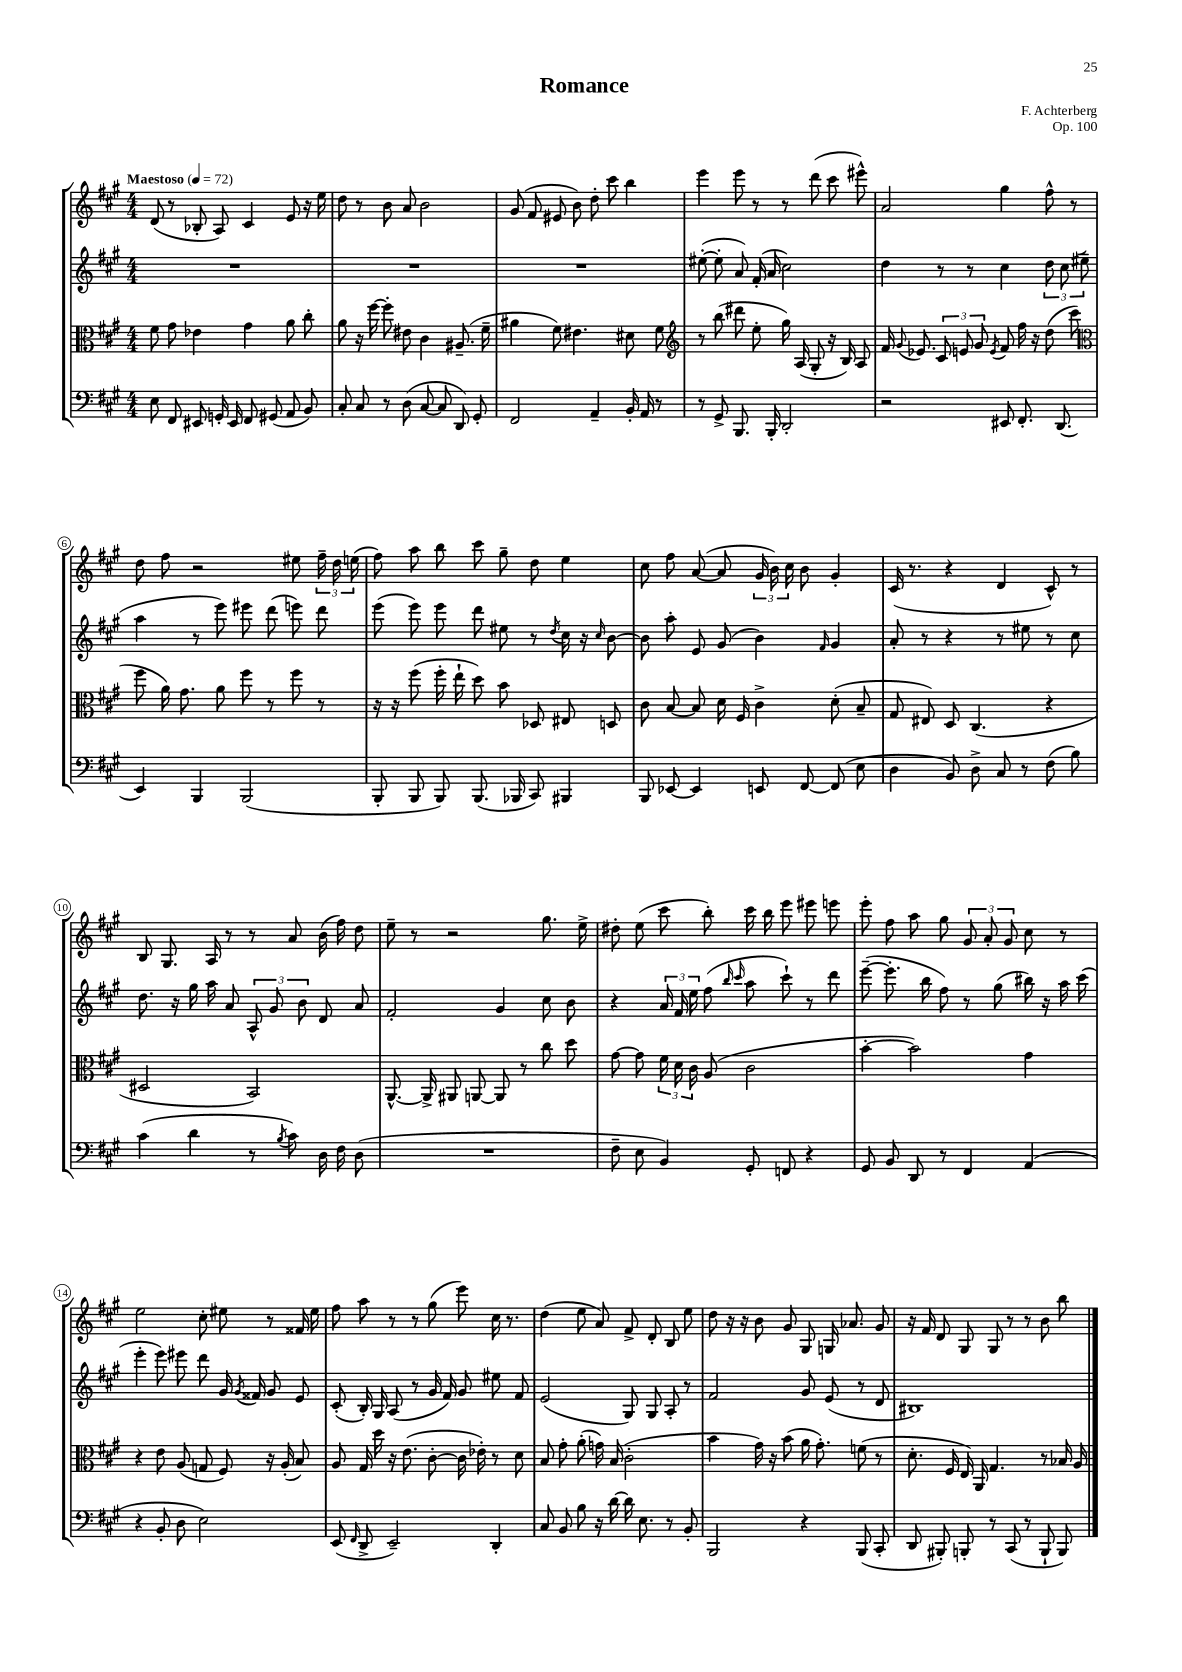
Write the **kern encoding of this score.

**kern	**kern	**kern	**kern
*staff4	*staff3	*staff2	*staff1
*clefF4	*clefC3	*clefG2	*clefG2
*k[f#c#g#]	*k[f#c#g#]	*k[f#c#g#]	*k[f#c#g#]
*M4/4	*M4/4	*M4/4	*M4/4
*MM72	*MM72	*MM72	*MM72
8E	8f#	1r	(8d
8FF#	8g#	.	8r
8EE#	4e-	.	8B-'
16GG'	.	.	8A)
16EE#	.	.	.
8FF#	4g#	.	4c#
(8GG#	.	.	.
8AA	8a	.	8e
8BB)	8cc#'	.	16r
.	.	.	16ee
=	=	=	=
8C#'	8a	1r	8dd
8C#	16r	.	8r
.	[16ff#	.	.
8r	8ff#']	.	8b
(8D	8e#	.	8a
[8C#	4c#	.	2b
8C#]	.	.	.
8DD)	(8.A#~	.	.
8GG#'	.	.	.
.	16f#~	.	.
=	=	=	=
2FF#	4a#	1r	(8g#
.	.	.	8f#
.	8f#)	.	8e#
.	4.e#	.	8b)
4AA~	.	.	8dd'
.	.	.	8ccc#
16BB'	8d#	.	4bb
16AA	.	.	.
8r	8f#	.	.
=	=	=	=
*	*clefG2	*	*
8r	8r	([8ee#'	4eee
8GG#^	(8bb	8ee#']	.
8.BBB	8ddd#	8a)	8eee
.	8ee'	(16f#'	8r
16BBB'	.	16a	.
2DD'	16gg#)	2cc#)	8r
.	(16A	.	.
.	8G#'	.	(8ddd
.	16r	.	8ccc#
.	16B)	.	.
.	8A	.	8eee#^^)
=	=	=	=
2r	16f#	4dd	2a
.	8qqg#	.	.
.	8.e-	.	.
.	12c#	8r	.
.	12e	.	.
.	.	8r	.
.	12g#	.	.
.	8qe	.	.
8EE#	8f#	4cc#	4gg#
8.FF#'	16ff#	.	.
.	16r	.	.
.	(8dd	12dd	8ff#^^
(8.DD	.	.	.
.	.	12cc#	.
.	8ccc#	.	8r
.	.	(12ee#~	.
=	=	=	=
*	*clefC3	*	*
4EE)	8ff#	4aa	8dd
.	16a)	.	8ff#
.	8.g#	.	.
4BBB	.	8r	2r
.	8a	8eee)	.
(2BBB	8ff#	8eee#	.
.	8r	(8ddd	.
.	8ff#	8eee)	8ee#
.	8r	8ddd	24ff#~
.	.	.	24dd
.	.	.	(24ee
=	=	=	=
8BBB'	16r	(8eee	8ff#)
.	16r	.	.
8BBB	(8ff#	8eee)	8aa
8BBB)	16ff#'	8eee	8bb
.	16ee`	.	.
(8.BBB	8dd)	8ddd	8ccc#
.	8b	8ee#	8gg#~
16BBB-	.	.	.
8CC#)	8D-	8r	8dd
.	.	8qdd	.
4BBB#	8E#	16cc#	4ee
.	.	16r	.
.	.	16qqcc#	.
.	8D	[8b	.
=	=	=	=
8BBB	8c#	8b]	8cc#
[8EE-	[8B	8aa'	8ff#
4EE-]	8B]	8e	([8a
.	16d	(8g#	8a]
.	16F#	.	.
8EE	4c#^	4b)	24g#
.	.	.	24b)
.	.	.	24cc#
[8FF#	.	.	8b
.	.	16qqf#	.
(8FF#]	(8d'	4g#	4g#'
8E	8B~	.	.
=	=	=	=
4D	8G#	8a'	(16c#
.	.	.	8.r
.	8E#)	8r	.
8BB)	8D	4r	4r
8D^	(4.C#	.	.
8C#	.	8r	4d
8r	.	8ee#	.
(8F#	4r	8r	8c#^^)
8B)	.	8cc#	8r
=	=	=	=
(4c#	2D#	8.dd	8B
.	.	.	8.G#
.	.	16r	.
4d	.	16gg#	.
.	.	16aa	16A
.	.	8a	8r
8r	2BB)	12A^^	8r
.	.	12g#	.
8qB	.	.	.
8c#)	.	.	8a
.	.	12b	.
16D	.	8d	(16b
16F#	.	.	16ff#)
(8D	.	8a	8dd
=	=	=	=
1r	[8.AA^^	2f#'	8ee~
.	.	.	8r
.	16AA^]	.	.
.	8AA#	.	2r
.	[8AA	.	.
.	8AA]	4g#	.
.	8r	.	.
.	8cc#	8cc#	8.gg#
.	8dd	8b	.
.	.	.	16ee^
=	=	=	=
8F#~	[8g#	4r	8dd#'
8E	8g#]	.	(8ee
4BB)	24f#	24a	8ccc#
.	24d	24f#	.
.	24c#	24ee	.
.	(8A	(8ff#	8bb')
.	.	16qqbb	.
.	.	16qqccc#	.
8GG#'	2c#	8aa	16ccc#
.	.	.	16bb
8FF	.	8ccc#`)	8eee
4r	.	8r	8eee#
.	.	8ddd	8eee
=	=	=	=
8GG#	[4b'	([8eee~	8eee'
8BB	.	8.eee']	8ff#
8DD	2b])	.	8aa
.	.	16bb	.
8r	.	8ff#)	8gg#
4FF#	.	8r	12g#
.	.	.	12a'
.	.	(8gg#	.
.	.	.	12g#
(4AA	4g#	16bb#)	8cc#
.	.	16r	.
.	.	16aa	8r
.	.	(16ccc#	.
=	=	=	=
4r	4r	4eee'	2ee
8BB'	8e	8eee)	.
8D	(8A	8eee#	.
2E)	8G	8ddd	8cc#'
.	8F#)	16g#	8ee#
.	.	8qg#	.
.	.	16f##	.
.	16r	8g#	8r
.	(16A'	.	.
.	8B)	8e	16f##
.	.	.	16ee#
=	=	=	=
(8EE	8A	(8c#'	8ff#
16qqFF#	.	.	.
8DD^	16G#	16B')	8aa
.	16dd	16G#	.
2EE~)	16r	(8A	8r
.	(8.e	.	.
.	.	8r	8r
.	[8c#'	16g#	(8gg#
.	.	16f#)	.
.	16c#]	8g#	8eee)
.	16e-')	.	.
4DD'	8r	8ee#	16cc#
.	.	.	8.r
.	8d	8f#	.
=	=	=	=
8C#	8B	(2e	(4dd
8BB	8g#'	.	.
8B	(8a'	.	8ee
16r	16g)	.	8a)
[16d	(16B	.	.
16d]	2c#'	8G#)	8f#^
8.E	.	.	.
.	.	8G#	8d'
8r	.	8A'	8B
8BB'	.	8r	8ee
=	=	=	=
2BBB	4b	2f#	8dd
.	.	.	16r
.	.	.	16r
.	16g#)	.	8b
.	16r	.	.
.	(8b	.	8g#
4r	16a	8g#	8G#
.	8.g#')	.	.
.	.	(8e	16G
.	.	.	8.a-
(8BBB	(8f	8r	.
8CC#'	8r	8d	8g#
=	=	=	=
8DD	8.d'	1B#)	16r
.	.	.	16f#
8BBB#')	.	.	8d
.	16F#	.	.
8BBB'	16E)	.	8G#
.	16AA	.	.
8r	4.G#	.	8G#
(8CC#	.	.	8r
8r	.	.	8r
8BBB`	8r	.	8b
8BBB)	16B-	.	8bb
.	16A	.	.
==	==	==	==
*-	*-	*-	*-
